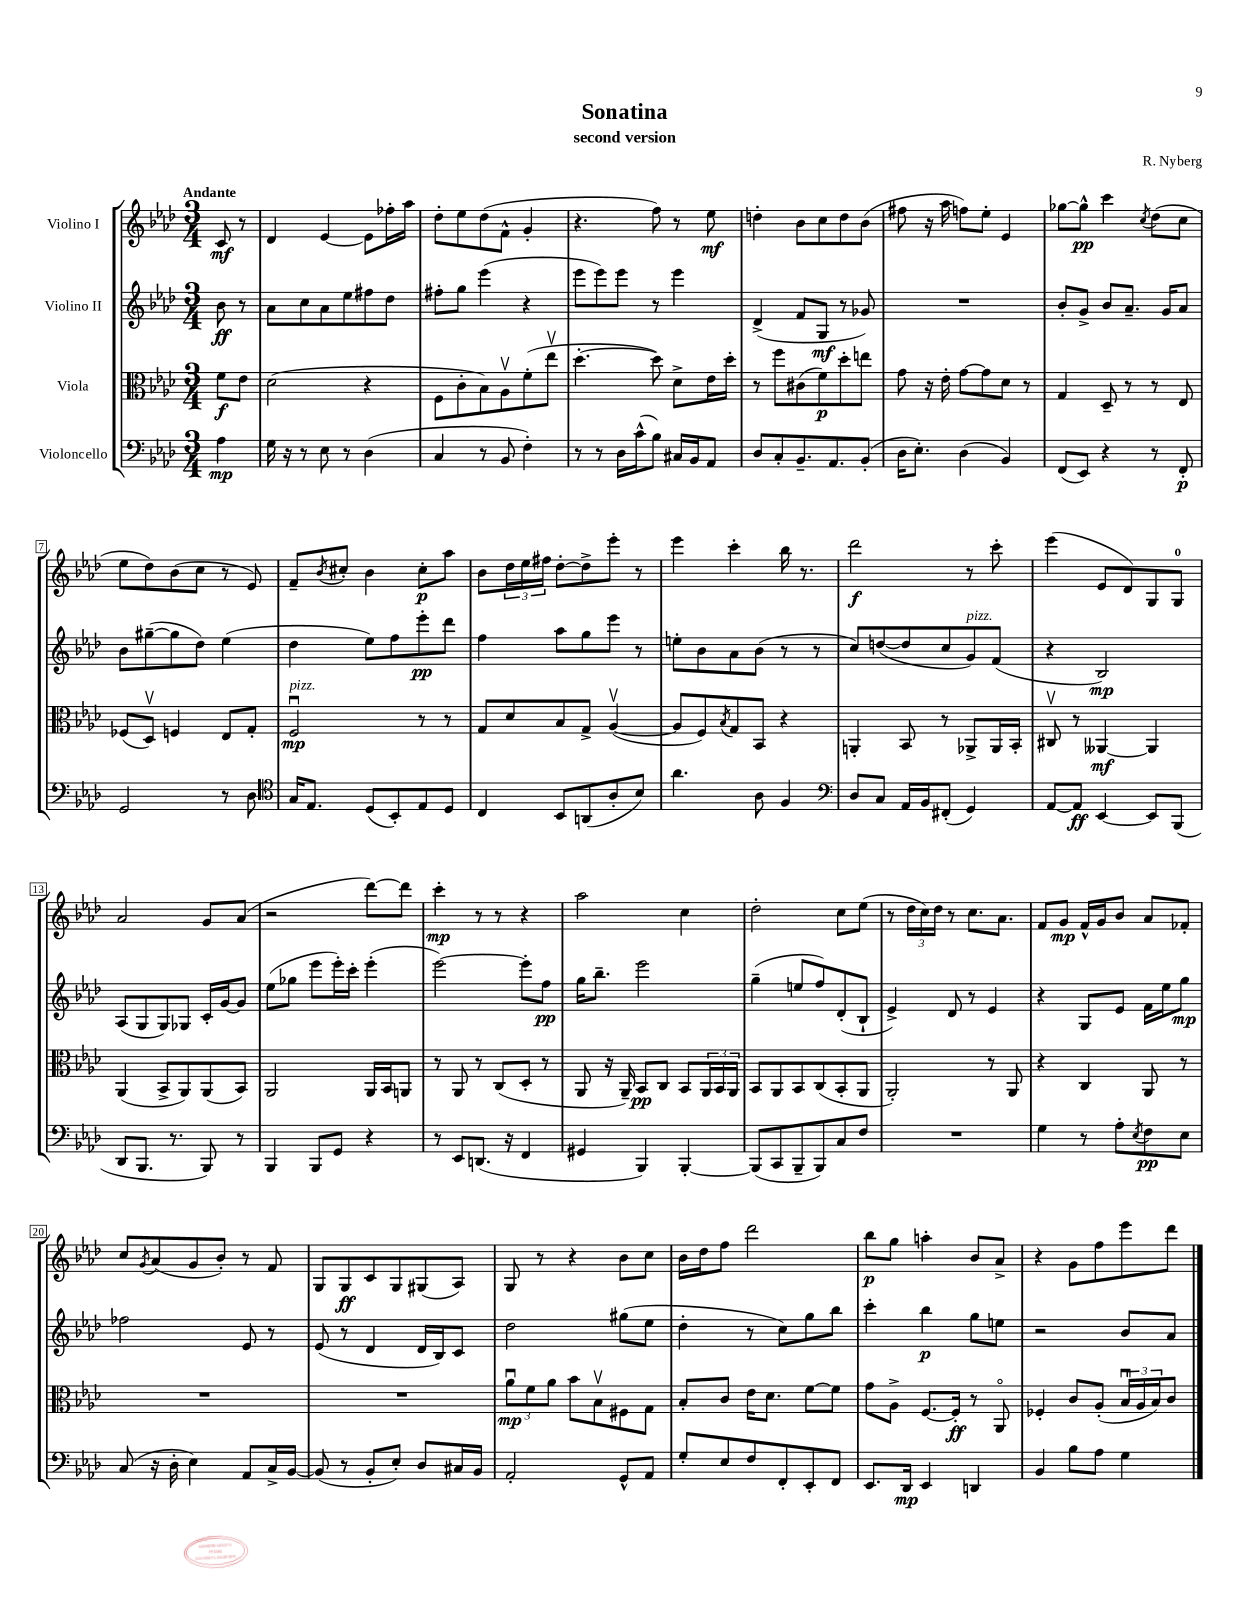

**kern	**dynam	**kern	**dynam	**kern	**dynam	**kern	**dynam
*part4	*part4	*part3	*part3	*part2	*part2	*part1	*part1
*staff4	*staff4	*staff3	*staff3	*staff2	*staff2	*staff1	*staff1
*I"Violoncello	*	*I"Viola	*	*I"Violino II	*	*I"Violino I	*
*clefF4	*	*clefC3	*	*clefG2	*	*clefG2	*
*k[b-e-a-d-]	*	*k[b-e-a-d-]	*	*k[b-e-a-d-]	*	*k[b-e-a-d-]	*
*M3/4	*	*M3/4	*	*M3/4	*	*M3/4	*
=	=	=	=	=	=	=	=
!	!	!	!	!	!	!LO:TX:a:B:t=Andante	!
4A-\	mp	8f\L	f	8b-\	ff	8c/	mf
.	.	8e-\J	.	8r	.	8r	.
=1	=1	=1	=1	=1	=1	=1	=1
16G\	.	(2d-\	.	8a-\L	.	4d-/	.
16r	.	.	.	.	.	.	.
8r	.	.	.	8cc\	.	.	.
8E-\	.	.	.	8a-\	.	[4e-/	.
8r	.	.	.	8ee-\	.	.	.
(4D-\	.	4r	.	8ff#X\	.	8e-\L]	.
.	.	.	.	8dd-\J	.	16ff-X'\L	.
.	.	.	.	.	.	16aa-\JJ	.
=2	=2	=2	=2	=2	=2	=2	=2
4C/	.	8F\L	.	8ff#X'\L	.	8dd-'\L	.
.	.	8c'\	.	8gg\J	.	8ee-\	.
8r	.	8B-\)	.	(4eee-\	.	(8dd-\	.
8BB-/	.	8A-v\	.	.	.	8f^^\J	.
4F'\)	.	(8f'\	.	4r	.	4g'/	.
.	.	8ee-v\J	.	.	.	.	.
=3	=3	=3	=3	=3	=3	=3	=3
8r	.	[4.dd-'\	.	8eee-\L	.	4.r	.
8r	.	.	.	8eee-\)	.	.	.
16D-\LL	.	.	.	8eee-\J	.	.	.
(16c^^\J	.	.	.	.	.	.	.
8B-\J)	.	8dd-\])	.	8r	.	8ff\)	.
16C#X/LL	.	8d-^\L	.	4eee-\	.	8r	.
16BB-/J	.	.	.	.	.	.	.
8AA-/J	.	16e-\L	.	.	.	8ee-\	mf
.	.	16dd-'\JJ	.	.	.	.	.
=4	=4	=4	=4	=4	=4	=4	=4
8D-/L	.	8r	.	(4d-^/	.	4ddn'\	.
8C'/	.	8ff\L	.	.	.	.	.
8.BB-~/	.	(8c#X\	.	8f/L	.	8b-\L	.
.	.	8f\)	p	8G/J	mf	8cc\	.
8.AA-/	.	.	.	.	.	.	.
.	.	8dd-'\	.	8r	.	8dd\	.
(8BB-'/J	.	8een\J	.	8g-X/)	.	(8b-\J	.
=5	=5	=5	=5	=5	=5	=5	=5
16D-\KL	.	8g\	.	2.r	.	8ff#X\	.
8.E-'\J)	.	.	.	.	.	.	.
.	.	16r	.	.	.	16r	.
.	.	16e-'\	.	.	.	16aa-\	.
(4D-\	.	[8g\L	.	.	.	8ffn\L)	.
.	.	8g\]	.	.	.	8ee-'\J	.
4BB-/)	.	8d-\J	.	.	.	4e-/	.
.	.	8r	.	.	.	.	.
=6	=6	=6	=6	=6	=6	=6	=6
(8FF/L	.	4G/	.	8b-'/L	.	[8gg-X\L	.
8EE-/J)	.	.	.	8g^/J	.	8gg-^^\J]	pp
4r	.	8D-~/	.	8b-/L	.	4ccc\	.
.	.	8r	.	8.a-~/J	.	.	.
.	.	.	.	.	.	8qcc/	.
8r	.	8r	.	.	.	(8dd-\L	.
.	.	.	.	16g/KL	.	.	.
8FF'/	p	8E-/	.	8a-/J	.	8cc\J	.
!!LO:LB:g=z
=7	=7	=7	=7	=7	=7	=7	=7
2GG/	.	(8F-X/L	.	8b-\L	.	8ee-\L	.
.	.	8D-v/J)	.	([8gg#X~\	.	8dd-\)	.
.	.	4Fn/	.	8gg#\]	.	(8b-\	.
.	.	.	.	8dd-\J)	.	8cc\J	.
8r	.	8E-/L	.	(4ee-\	.	8r	.
8D-\	.	8G'/J	.	.	.	8e-/)	.
=8	=8	=8	=8	=8	=8	=8	=8
*clefC4	*	*	*	*	*	*	*
!	!	!LO:TX:a:i:t=pizz.	!	!	!	!	!
16G/KL	.	2Fu/	mp	4dd-\	.	8f~/L	.
8.E-/J	.	.	.	.	.	.	.
.	.	.	.	.	.	8qb-/	.
.	.	.	.	.	.	8cc#X'/J	.
(8D-/L	.	.	.	8ee-\L)	.	4b-\	.
8BB-'/)	.	.	.	8ff\	.	.	.
8E-/	.	8r	.	8eee-'\	pp	8cc#'\L	p
8D-/J	.	8r	.	8ddd-\J	.	8aa-\J	.
=9	=9	=9	=9	=9	=9	=9	=9
4C/	.	8G/L	.	4ff\	.	8b-\L	.
.	.	8d-/	.	.	.	24dd-\L	.
.	.	.	.	.	.	24ee-\	.
.	.	.	.	.	.	24ff#X\JJ	.
8BB-/L	.	8B-/	.	8aa-\L	.	[8dd-'\L	.
(8AAn/	.	8G^/J	.	8gg\	.	8dd-^\]	.
8A-'/	.	([4A-v/	.	8eee-\J	.	8eee-'\J	.
8B-/J)	.	.	.	8r	.	8r	.
=10	=10	=10	=10	=10	=10	=10	=10
4.a-\	.	8A-/L]	.	8een'\L	.	4eee-\	.
.	.	8F/)	.	8b-\	.	.	.
.	.	8qB-/	.	.	.	.	.
.	.	8G/	.	8a-\	.	4ccc'\	.
8A-\	.	8BB-/J	.	(8b-\J	.	.	.
4F/	.	4r	.	8r	.	16bb-\	.
.	.	.	.	.	.	8.r	.
.	.	.	.	8r	.	.	.
=11	=11	=11	=11	=11	=11	=11	=11
*clefF4	*	*	*	*	*	*	*
8D-/L	.	4AAn'/	.	8cc/L)	.	2ddd-\	f
8C/J	.	.	.	([8ddn/	.	.	.
16AA-/LL	.	8BB-/	.	8dd/]	.	.	.
16BB-/J	.	.	.	.	.	.	.
(8FF#X'/J	.	8r	.	8cc/	.	.	.
!	!	!	!	!LO:TX:a:i:t=pizz.	!	!	!
4GG/)	.	8AA-X^/L	.	8g/)	.	8r	.
.	.	16AA-/L	.	(8f/J	.	8ccc'\	.
.	.	16BB-'/JJ	.	.	.	.	.
=12	=12	=12	=12	=12	=12	=12	=12
[8AA-/L	.	8C#Xv/	.	4r	.	(4eee-\	.
8AA-/J]	ff	8r	.	.	.	.	.
[4EE-/	.	[4AA--X/	mf	2B-/)	mp	8e-/L	.
.	.	.	.	.	.	8d-/)	.
8EE-/L]	.	4AA--/]	.	.	.	8G/	.
(8BBB-/J	.	.	.	.	.	8G/J	.
!!LO:LB:g=z
=13	=13	=13	=13	=13	=13	=13	=13
8DD-/L	.	(4AA-/	.	(8A-/L	.	2a-/	.
8.BBB-/J	.	.	.	8G/	.	.	.
.	.	8BB-^/L	.	8G/)	.	.	.
8.r	.	.	.	.	.	.	.
.	.	8AA-/)	.	8G-X/J	.	.	.
8BBB-/)	.	(8AA-/	.	16c'/LL	.	8g/L	.
.	.	.	.	[16g/J	.	.	.
8r	.	8BB-/J)	.	8g/J]	.	(8a-/J	.
=14	=14	=14	=14	=14	=14	=14	=14
4BBB-/	.	2AA-/	.	(8ee-\L	.	2r	.
.	.	.	.	8gg-X\J	.	.	.
8BBB-/L	.	.	.	8eee-\L	.	.	.
8GG/J	.	.	.	16eee-'\L)	.	.	.
.	.	.	.	16ccc'\JJ	.	.	.
4r	.	16AA-/LL	.	(4eee-'\	.	[8ddd-\L)	.
.	.	16BB-/J	.	.	.	.	.
.	.	8AAn/J	.	.	.	8ddd-\J]	.
=15	=15	=15	=15	=15	=15	=15	=15
8r	.	8r	.	[2eee-\)	.	4ccc'\	mp
8EE-/L	.	8AA-/	.	.	.	.	.
(8.DDn/J	.	8r	.	.	.	8r	.
.	.	(8C/L	.	.	.	8r	.
16r	.	.	.	.	.	.	.
4FF/	.	8D-'/J	.	8eee-'\L]	.	4r	.
.	.	8r	.	8ff\J	pp	.	.
=16	=16	=16	=16	=16	=16	=16	=16
4GG#X/	.	8AA-/	.	16gg\KL	.	2aa-\	.
.	.	.	.	8.bb-~\J	.	.	.
.	.	16r	.	.	.	.	.
.	.	16AA-~/)	.	.	.	.	.
4BBB-/)	.	8BB-/L	pp	2eee-\	.	.	.
.	.	8C/J	.	.	.	.	.
[4BBB-'/	.	8BB-/L	.	.	.	4cc\	.
.	.	24AA-/L	.	.	.	.	.
.	.	24BB-/	.	.	.	.	.
.	.	24AA-/JJ	.	.	.	.	.
=17	=17	=17	=17	=17	=17	=17	=17
(8BBB-/L]	.	8BB-/L	.	(4gg~\	.	2dd-'\	.
8CC/	.	8AA-/	.	.	.	.	.
8BBB-~/	.	8BB-/	.	8een/L	.	.	.
8BBB-/)	.	(8C/	.	8ff/)	.	.	.
8C/	.	8BB-'/	.	(8d-'/	.	8cc\L	.
8F/J	.	8AA-/J	.	8B-`/J	.	(8ee-\J	.
=18	=18	=18	=18	=18	=18	=18	=18
2.r	.	2AA-'/)	.	4e-^/)	.	8r	.
.	.	.	.	.	.	24dd-\LL	.
.	.	.	.	.	.	24cc\)	.
.	.	.	.	.	.	24dd-\JJ	.
.	.	.	.	8d-/	.	8r	.
.	.	.	.	8r	.	8.cc\L	.
.	.	8r	.	4e-/	.	.	.
.	.	.	.	.	.	8.a-\J	.
.	.	8AA-/	.	.	.	.	.
=19	=19	=19	=19	=19	=19	=19	=19
4G\	.	4r	.	4r	.	8f/L	.
.	.	.	.	.	.	8g/J	mp
8r	.	4C/	.	8G/L	.	16f^^/LL	.
.	.	.	.	.	.	16g/J	.
8A-'\L	.	.	.	8e-/J	.	8b-/J	.
8qE-/	.	.	.	.	.	.	.
8F\	pp	8AA-/	.	16f\LL	.	8a-/L	.
.	.	.	.	16ee-\J	.	.	.
8E-\J	.	8r	.	8gg\J	mp	8f-X'/J	.
!!LO:LB:g=z
=20	=20	=20	=20	=20	=20	=20	=20
(8C/	.	2.r	.	2ff-X\	.	8cc/L	.
.	.	.	.	.	.	8qg/	.
16r	.	.	.	.	.	(8a-/	.
16D-'\	.	.	.	.	.	.	.
4E-\)	.	.	.	.	.	8g/	.
.	.	.	.	.	.	8b-'/J)	.
8AA-/L	.	.	.	8e-/	.	8r	.
16C^/L	.	.	.	8r	.	8f/	.
[16BB-/JJ	.	.	.	.	.	.	.
=21	=21	=21	=21	=21	=21	=21	=21
(8BB-/]	.	2.r	.	(8e-/	.	8G/L	.
8r	.	.	.	8r	.	8G/	ff
8BB-'/L	.	.	.	4d-/	.	8c/	.
8E-'/J)	.	.	.	.	.	8G/	.
8D-/L	.	.	.	16d-/LL	.	(8G#X/	.
.	.	.	.	16B-/J)	.	.	.
16C#X/L	.	.	.	8c/J	.	8A-/J)	.
16BB-/JJ	.	.	.	.	.	.	.
=22	=22	=22	=22	=22	=22	=22	=22
2AA-'/	.	12a-u\L	mp	2dd-\	.	8G/	.
.	.	12f\	.	.	.	.	.
.	.	.	.	.	.	8r	.
.	.	12a-\J	.	.	.	.	.
.	.	8b-\L	.	.	.	4r	.
.	.	8B-v\	.	.	.	.	.
8GG^^/L	.	8F#X\	.	(8gg#X\L	.	8b-\L	.
8AA-/J	.	8G\J	.	8ee-\J	.	8cc\J	.
=23	=23	=23	=23	=23	=23	=23	=23
8G'/L	.	8B-'/L	.	4dd-'\	.	16b-\LL	.
.	.	.	.	.	.	16dd-\J	.
8E-/	.	8c/J	.	.	.	8ff\J	.
8F/	.	16e-\KL	.	8r	.	2ddd-\	.
.	.	8.d-\J	.	.	.	.	.
8FF'/	.	.	.	8cc\L)	.	.	.
8EE-'/	.	[8f\L	.	8gg\	.	.	.
8FF/J	.	8f\J]	.	8bb-\J	.	.	.
=24	=24	=24	=24	=24	=24	=24	=24
8.EE-/L	.	8g\L	.	4ccc'\	.	8bb-\L	p
.	.	8A-^\J	.	.	.	8gg\J	.
16DD-/Jk	mp	.	.	.	.	.	.
4EE-/	.	[8.F/L	.	4bb-\	p	4aan'\	.
.	.	16F'/Jk]	ff	.	.	.	.
4DDn/	.	8r	.	8gg\L	.	8b-/L	.
.	.	8AA-/	.	8een\J	.	8a-^/J	.
=25	=25	=25	=25	=25	=25	=25	=25
4BB-/	.	4F-X'/	.	2r	.	4r	.
8B-\L	.	8c/L	.	.	.	8g\L	.
8A-\J	.	(8A-'/J	.	.	.	8ff\	.
4G\	.	24B-u/LL	.	8b-/L	.	8eee-\	.
.	.	24A-/	.	.	.	.	.
.	.	24B-/J)	.	.	.	.	.
.	.	8c/J	.	8a-/J	.	8ddd-\J	.
==	==	==	==	==	==	==	==
*-	*-	*-	*-	*-	*-	*-	*-
